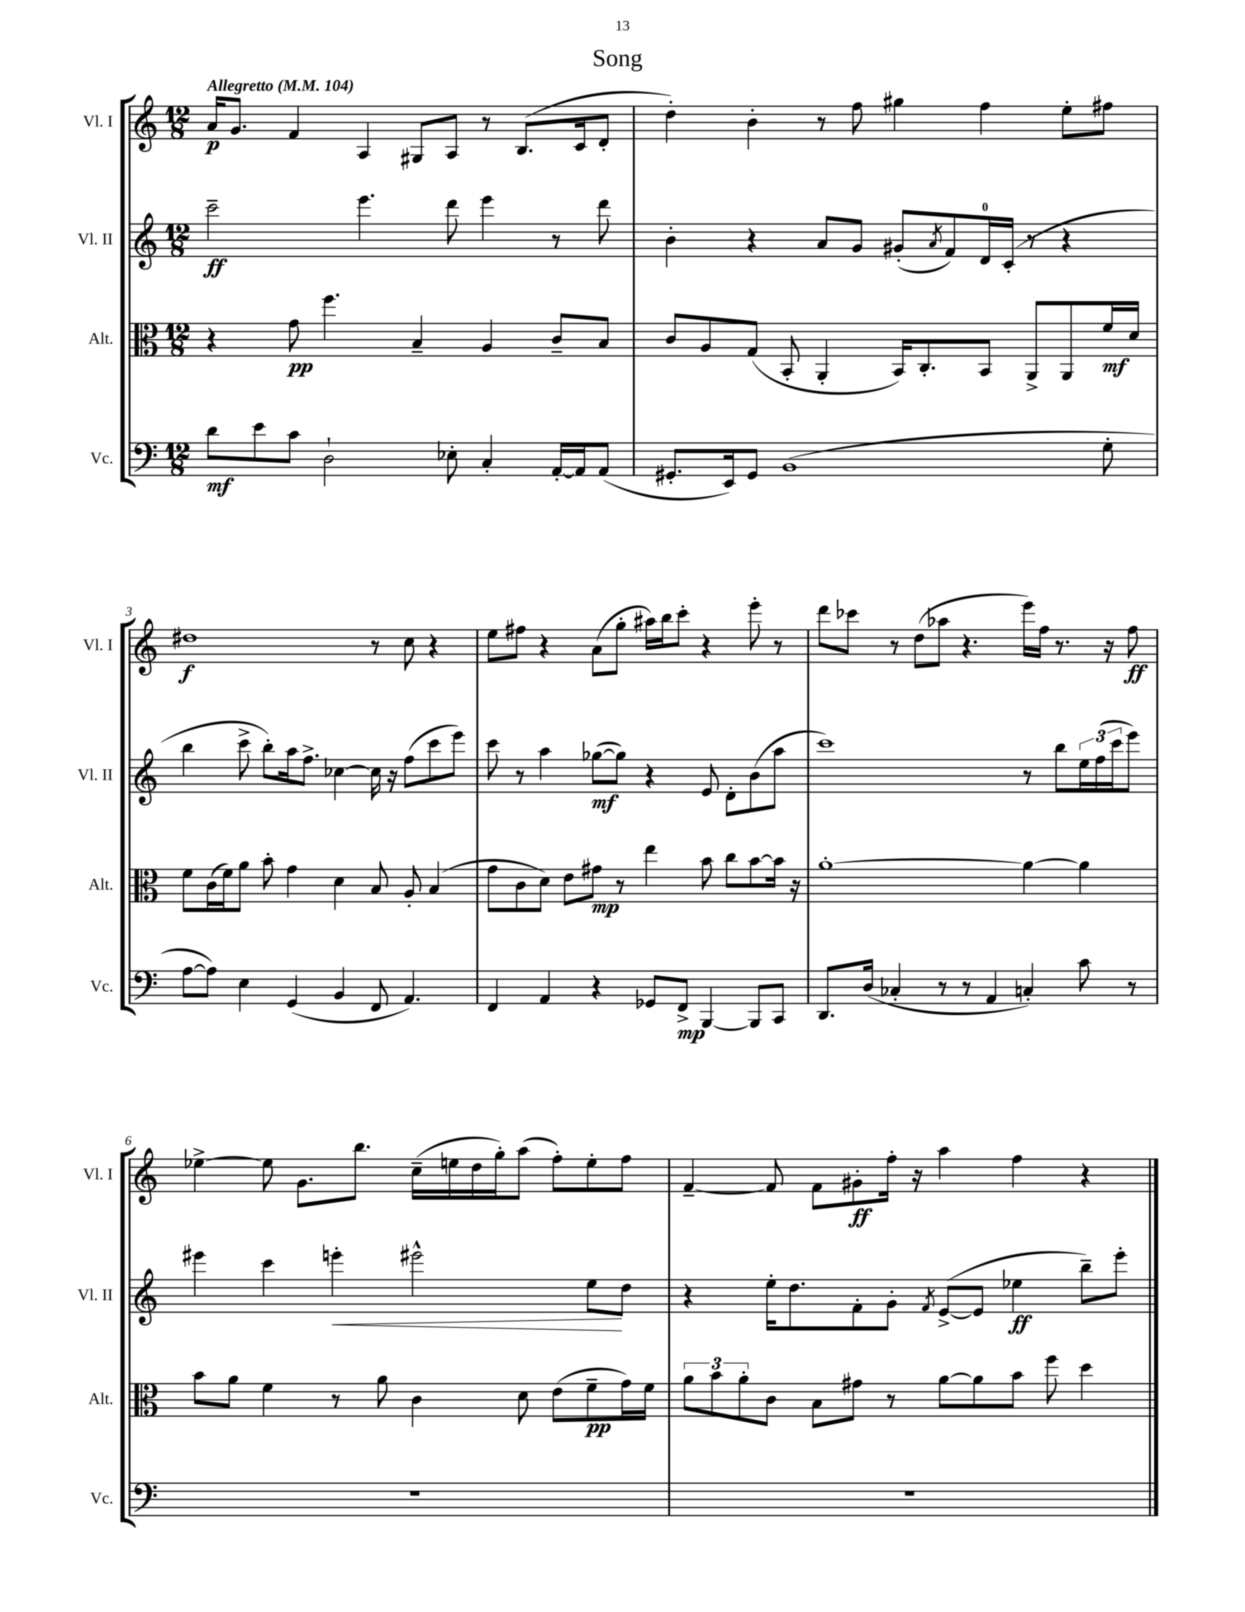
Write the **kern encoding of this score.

**kern	**dynam	**kern	**dynam	**kern	**dynam	**kern	**dynam
*part4	*part4	*part3	*part3	*part2	*part2	*part1	*part1
*staff4	*staff4	*staff3	*staff3	*staff2	*staff2	*staff1	*staff1
*I"Vc.	*	*I"Alt.	*	*I"Vl. II	*	*I"Vl. I	*
*I'Vc.	*	*I'Alt.	*	*I'Vl. II	*	*I'Vl. I	*
*clefF4	*	*clefC3	*	*clefG2	*	*clefG2	*
*k[]	*	*k[]	*	*k[]	*	*k[]	*
*M12/8	*	*M12/8	*	*M12/8	*	*M12/8	*
*MM104	*	*MM104	*	*MM104	*	*MM104	*
=1	=1	=1	=1	=1	=1	=1	=1
!	!	!	!	!	!	!LO:TX:a:B:t=Allegretto	!
8d\L	mf	4r	.	2ccc~\	ff	16a/KL	p
.	.	.	.	.	.	8.g/J	.
8e\	.	.	.	.	.	.	.
8c\J	.	8g\	pp	.	.	4f/	.
2D`\	.	4.ff\	.	.	.	.	.
.	.	.	.	4.eee\	.	4A/	.
.	.	4B~/	.	.	.	8G#X/L	.
8E-X'\	.	.	.	8ddd\	.	8A/J	.
4C'/	.	4A/	.	4eee\	.	8r	.
.	.	.	.	.	.	(8.B/L	.
[16AA'/LL	.	8c~/L	.	8r	.	.	.
16AA/J]	.	.	.	.	.	16c/k	.
(8AA/J	.	8B/J	.	8ddd\	.	8d'/J	.
=2	=2	=2	=2	=2	=2	=2	=2
8.GG#X'/L	.	8c/L	.	4b'\	.	4dd'\)	.
.	.	8A/	.	.	.	.	.
16EE/k)	.	.	.	.	.	.	.
8GG#/J	.	(8G/J	.	4r	.	4b'\	.
(1BB	.	8BB'/	.	.	.	.	.
.	.	4AA'/	.	8a/L	.	8r	.
.	.	.	.	8g/J	.	8ff\	.
.	.	16BB/KL)	.	(8g#X'/L	.	4gg#X\	.
.	.	8.C'/	.	.	.	.	.
.	.	.	.	8qa/	.	.	.
.	.	.	.	8f/)	.	.	.
.	.	8BB/J	.	16d/L	.	4ff\	.
.	.	.	.	(16c'/JJ	.	.	.
.	.	8AA^/L	.	8r	.	.	.
.	.	8AA/	.	4r	.	8ee'\L	.
8G'\	.	16f/L	mf	.	.	8ff#X\J	.
.	.	16d/JJ	.	.	.	.	.
!!LO:LB:g=z
=3	=3	=3	=3	=3	=3	=3	=3
[8A\L	.	8f\L	.	4bb\	.	1dd#X	f
8A\J])	.	(16c\L	.	.	.	.	.
.	.	16f\J)	.	.	.	.	.
4E\	.	8a\J	.	8ccc^\	.	.	.
.	.	8b'\	.	8bb'\L)	.	.	.
(4GG/	.	4g\	.	16aa\k	.	.	.
.	.	.	.	8.ff^\J	.	.	.
4BB/	.	4d\	.	[4cc-X\	.	.	.
8FF/	.	8B/	.	16cc-\]	.	8r	.
.	.	.	.	16r	.	.	.
4.AA/)	.	8A'/	.	(8ff\L	.	8cc\	.
.	.	(4B/	.	8ccc\	.	4r	.
.	.	.	.	8eee\J)	.	.	.
=4	=4	=4	=4	=4	=4	=4	=4
4FF/	.	8g\L	.	8ccc\	.	8ee\L	.
.	.	8c\	.	8r	.	8ff#X\J	.
4AA/	.	8d\J)	.	4aa\	.	4r	.
.	.	8e\L	.	.	.	.	.
4r	.	8g#X\J	mp	([8gg-X\L	mf	(8a\L	.
.	.	8r	.	8gg-\J])	.	8gg'\J	.
8GG-X/L	.	4ee\	.	4r	.	16aa#X\LL)	.
.	.	.	.	.	.	16bb\J	.
8FF^/J	mp	.	.	.	.	8ccc'\J	.
[4BBB/	.	8b\	.	8e/	.	4r	.
.	.	8cc\L	.	8d'\L	.	.	.
8BBB/L]	.	[8b\	.	(8b\	.	8eee'\	.
8CC/J	.	16b\Jk]	.	8aa\J	.	8r	.
.	.	16r	.	.	.	.	.
=5	=5	=5	=5	=5	=5	=5	=5
8.DD/L	.	[1a'	.	1ccc)	.	8ddd\L	.
.	.	.	.	.	.	8ccc-X\J	.
(16D/Jk	.	.	.	.	.	.	.
4C-X'/	.	.	.	.	.	8r	.
.	.	.	.	.	.	(8dd\L	.
8r	.	.	.	.	.	8aa-X\J	.
8r	.	.	.	.	.	4.r	.
4AA/	.	.	.	.	.	.	.
4Cn'/)	.	4a\_	.	8r	.	16eee\LL)	.
.	.	.	.	.	.	16ff\JJ	.
.	.	.	.	8bb\L	.	8.r	.
8c\	.	4a\]	.	24ee\L	.	.	.
.	.	.	.	(24ff\	.	.	.
.	.	.	.	.	.	16r	.
.	.	.	.	24ccc\J	.	.	.
8r	.	.	.	8eee\J)	.	8ff\	ff
!!LO:LB:g=z
=6	=6	=6	=6	=6	=6	=6	=6
1.r	.	8b\L	.	4eee#X\	.	[4ee-X^\	.
.	.	8a\J	.	.	.	.	.
.	.	4f\	.	4ccc\	.	8ee-\]	.
.	.	.	.	.	.	8.g\L	.
!	!	!	!	!	!LO:HP:b	!	!
.	.	8r	.	4eeen'\	<	.	.
.	.	.	.	.	.	8.bb\J	.
.	.	8a\	.	.	.	.	.
.	.	4c\	.	2eee#X^^\	.	(16cc~\LL	.
.	.	.	.	.	.	16een\	.
.	.	.	.	.	.	16dd\	.
.	.	.	.	.	.	16gg'\J)	.
.	.	8d\	.	.	.	(8aa\J	.
.	.	(8e\L	.	.	.	8ff'\L)	.
.	.	8f~\	pp	8ee\L	.	8ee'\	.
.	.	16g\L)	.	8dd\J	[	8ff\J	.
.	.	16f\JJ	.	.	.	.	.
=7	=7	=7	=7	=7	=7	=7	=7
1.r	.	12a\L	.	4r	.	[4f~/	.
.	.	12b\	.	.	.	.	.
.	.	12a'\	.	.	.	.	.
.	.	8c\J	.	16ee'\KL	.	8f/]	.
.	.	.	.	8.dd\	.	.	.
.	.	8B\L	.	.	.	8f\L	.
.	.	8g#X\J	.	8f'\	.	8g#X'\	ff
.	.	8r	.	8g'\J	.	16ff'\Jk	.
.	.	.	.	.	.	16r	.
.	.	.	.	8qf/	.	.	.
.	.	[8a\L	.	([8e^/L	.	4aa\	.
.	.	8a\]	.	8e/J]	.	.	.
.	.	8b\J	.	4ee-X\	ff	4ff\	.
.	.	8ff\	.	.	.	.	.
.	.	4dd\	.	8bb~\L)	.	4r	.
.	.	.	.	8eee'\J	.	.	.
==	==	==	==	==	==	==	==
*-	*-	*-	*-	*-	*-	*-	*-
